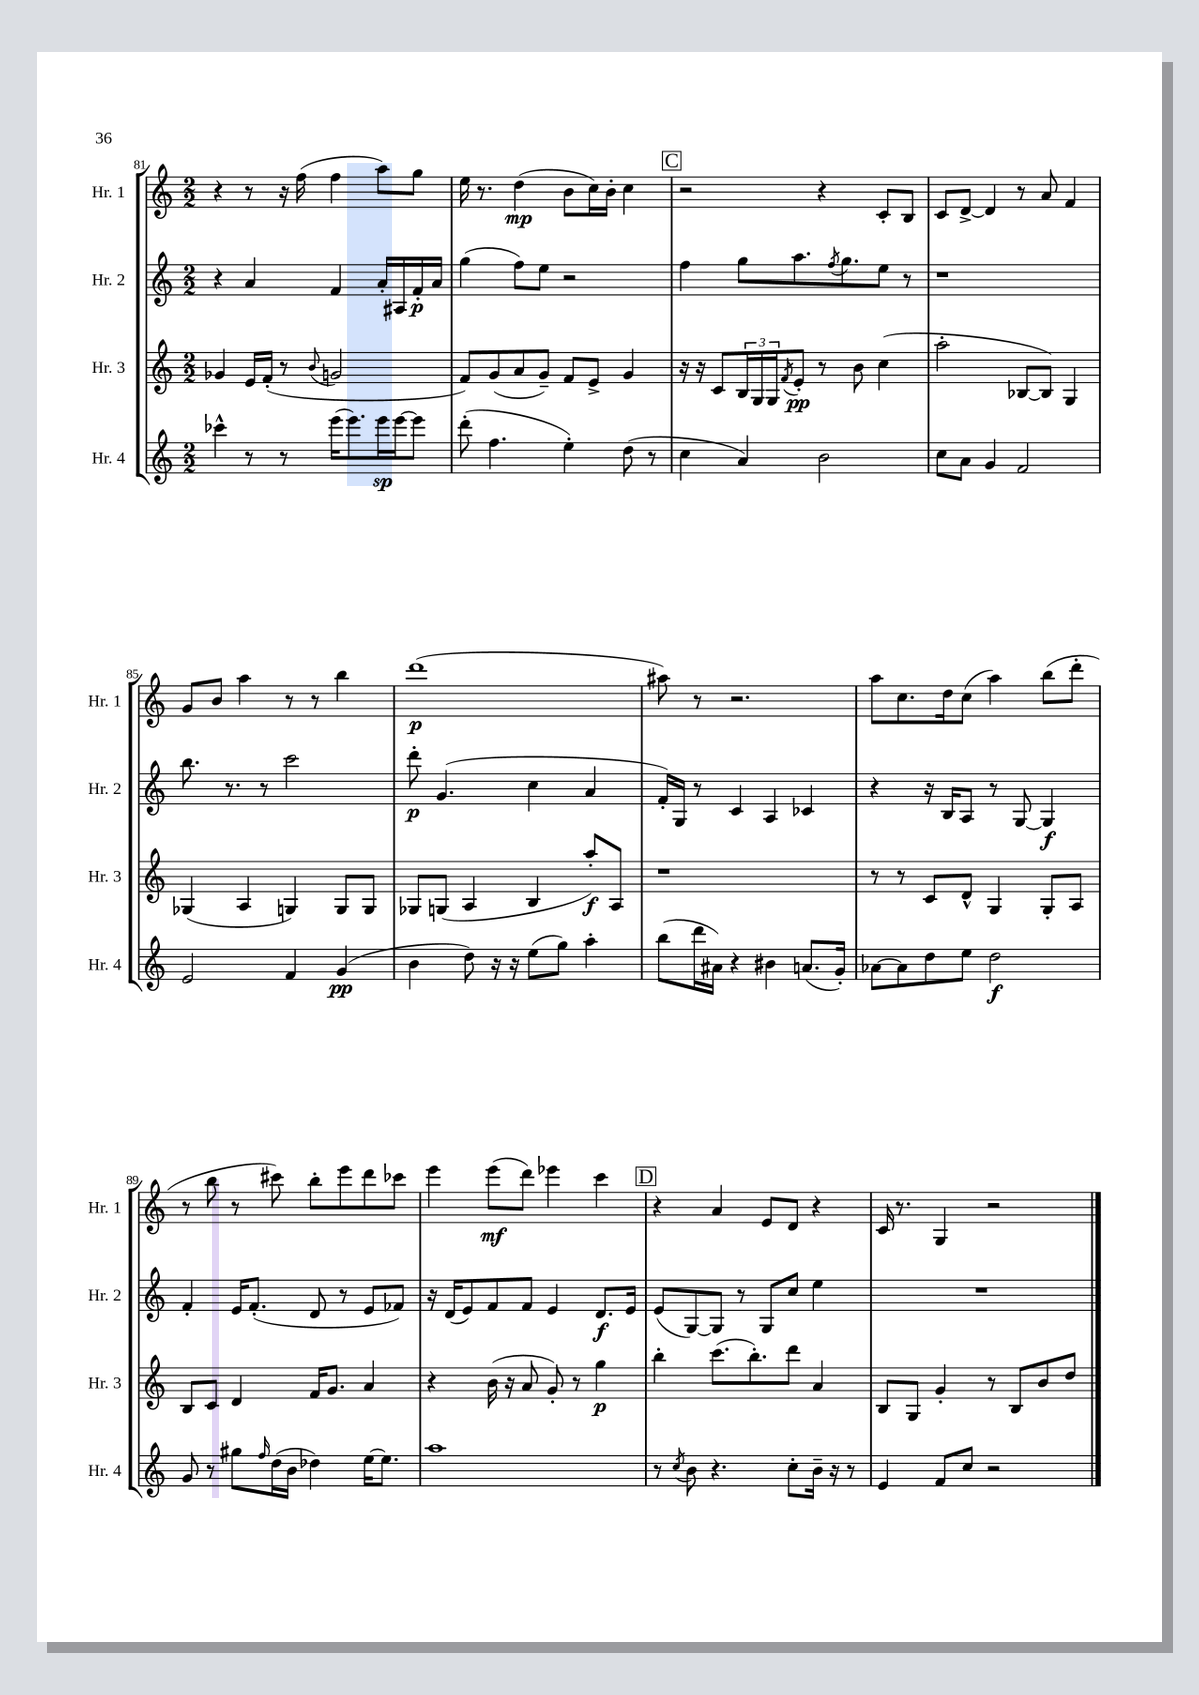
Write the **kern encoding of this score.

**kern	**dynam	**kern	**dynam	**kern	**dynam	**kern	**dynam
*part4	*part4	*part3	*part3	*part2	*part2	*part1	*part1
*staff4	*staff4	*staff3	*staff3	*staff2	*staff2	*staff1	*staff1
*I"Hr. 4	*	*I"Hr. 3	*	*I"Hr. 2	*	*I"Hr. 1	*
*I'Hr. 4	*	*I'Hr. 3	*	*I'Hr. 2	*	*I'Hr. 1	*
*clefG2	*	*clefG2	*	*clefG2	*	*clefG2	*
*k[]	*	*k[]	*	*k[]	*	*k[]	*
*M2/2	*	*M2/2	*	*M2/2	*	*M2/2	*
=81	=81	=81	=81	=81	=81	=81	=81
4ccc-X^^\	.	4g-X/	.	4r	.	4r	.
8r	.	16e/LL	.	4a/	.	8r	.
.	.	(16f'/JJ	.	.	.	.	.
8r	.	8r	.	.	.	16r	.
.	.	.	.	.	.	(16ff\	.
.	.	8qqb/	.	.	.	.	.
(16eee\KL	.	2gn/	.	4f/	.	4ff\	.
8.eee\)	.	.	.	.	.	.	.
16eee\L	sp	.	.	16a'/LL	.	8aa\L)	.
[16eee\J	.	.	.	16A#X/	.	.	.
8eee\J]	.	.	.	16f'/	p	8gg\J	.
.	.	.	.	16a/JJ	.	.	.
=82	=82	=82	=82	=82	=82	=82	=82
(8ddd'\	.	8f/L)	.	(4gg\	.	16ee\	.
.	.	.	.	.	.	8.r	.
4.ff\	.	(8g/	.	.	.	.	.
.	.	8a/	.	8ff\L)	.	(4dd\	mp
.	.	8g~/J)	.	8ee\J	.	.	.
4ee'\)	.	8f/L	.	2r	.	8b\L	.
.	.	8e^/J	.	.	.	16cc\L)	.
.	.	.	.	.	.	16b'\JJ	.
(8dd\	.	4g/	.	.	.	4cc\	.
8r	.	.	.	.	.	.	.
!!LO:REH:place=s1:t=C
=83	=83	=83	=83	=83	=83	=83	=83
4cc\	.	16r	.	4ff\	.	2r	.
.	.	16r	.	.	.	.	.
.	.	8c/L	.	.	.	.	.
4a/)	.	24B/L	.	8gg\L	.	.	.
.	.	24G/	.	.	.	.	.
.	.	24G/J	.	.	.	.	.
.	.	8qf/	.	.	.	.	.
.	.	8e'/J	pp	8.aa\	.	.	.
2b\	.	8r	.	.	.	4r	.
.	.	.	.	8qff/	.	.	.
.	.	.	.	8.gg\	.	.	.
.	.	8b\	.	.	.	.	.
.	.	(4cc\	.	8ee\J	.	8c'/L	.
.	.	.	.	8r	.	8B/J	.
=84	=84	=84	=84	=84	=84	=84	=84
8cc\L	.	2aa'\	.	1r	.	8c/L	.
8a\J	.	.	.	.	.	[8d^/J	.
4g/	.	.	.	.	.	4d/]	.
2f/	.	[8B-X/L	.	.	.	8r	.
.	.	8B-/J])	.	.	.	8a/	.
.	.	4G/	.	.	.	4f/	.
!!LO:LB:g=z
=85	=85	=85	=85	=85	=85	=85	=85
2e/	.	(4G-X/	.	8.bb\	.	8g/L	.
.	.	.	.	.	.	8b/J	.
.	.	.	.	8.r	.	.	.
.	.	4A/	.	.	.	4aa\	.
.	.	.	.	8r	.	.	.
4f/	.	4Gn/)	.	2ccc\	.	8r	.
.	.	.	.	.	.	8r	.
(4g/	pp	8G/L	.	.	.	4bb\	.
.	.	8G/J	.	.	.	.	.
=86	=86	=86	=86	=86	=86	=86	=86
4b\	.	8G-X/L	.	8ddd'\	p	(1ddd	p
.	.	(8Gn/J	.	(4.g/	.	.	.
8dd\)	.	4A/	.	.	.	.	.
16r	.	.	.	.	.	.	.
16r	.	.	.	.	.	.	.
(8ee\L	.	4B/	.	4cc\	.	.	.
8gg\J)	.	.	.	.	.	.	.
4aa'\	.	8aa'/L)	f	4a/	.	.	.
.	.	8A/J	.	.	.	.	.
=87	=87	=87	=87	=87	=87	=87	=87
(8bb\L	.	1r	.	16f'/LL)	.	8aa#X\)	.
.	.	.	.	16G/JJ	.	.	.
16ddd\L	.	.	.	8r	.	8r	.
16a#X\JJ)	.	.	.	.	.	.	.
4r	.	.	.	4c/	.	2.r	.
4b#X\	.	.	.	4A/	.	.	.
(8.an/L	.	.	.	4c-X/	.	.	.
16g'/Jk)	.	.	.	.	.	.	.
=88	=88	=88	=88	=88	=88	=88	=88
[8a-X\L	.	8r	.	4r	.	8aa\L	.
8a-\]	.	8r	.	.	.	8.cc\	.
8dd\	.	8c/L	.	16r	.	.	.
.	.	.	.	16B/KL	.	16dd\k	.
8ee\J	.	8d^^/J	.	8A/J	.	(8cc\J	.
2dd\	f	4G/	.	8r	.	4aa\)	.
.	.	.	.	[8G/	.	.	.
.	.	8G'/L	.	4G/]	f	(8bb\L	.
.	.	8A/J	.	.	.	8ddd'\J	.
!!LO:LB:g=z
=89	=89	=89	=89	=89	=89	=89	=89
8g/	.	8B/L	.	4f'/	.	8r	.
8r	.	8c/J	.	.	.	8bb\	.
8gg#X\L	.	4d/	.	16e/KL	.	8r	.
.	.	.	.	(8.f'/J	.	.	.
16qqff/	.	.	.	.	.	.	.
(16dd\L	.	.	.	.	.	8ccc#X\)	.
16b\JJ	.	.	.	.	.	.	.
4dd-X\)	.	16f/KL	.	8d/	.	8bb'\L	.
.	.	8.g/J	.	.	.	.	.
.	.	.	.	8r	.	8eee\	.
[16ee\KL	.	4a/	.	8e/L	.	8ddd\	.
8.ee\J]	.	.	.	.	.	.	.
.	.	.	.	8f-X/J)	.	8ccc-X\J	.
=90	=90	=90	=90	=90	=90	=90	=90
1aa	.	4r	.	16r	.	4eee\	.
.	.	.	.	(16d/KL	.	.	.
.	.	.	.	8e/)	.	.	.
.	.	(16b\	.	8f/	.	(8eee\L	mf
.	.	16r	.	.	.	.	.
.	.	8a/	.	8f/J	.	8ddd\J)	.
.	.	8g'/)	.	4e/	.	4eee-X\	.
.	.	8r	.	.	.	.	.
.	.	4gg\	p	8.d/L	f	4ccc\	.
.	.	.	.	16e/Jk	.	.	.
!!LO:REH:place=s1:t=D
=91	=91	=91	=91	=91	=91	=91	=91
8r	.	4bb'\	.	(8e/L	.	4r	.
8qcc/	.	.	.	.	.	.	.
8b\	.	.	.	[8G/)	.	.	.
4.r	.	(8.ccc\L	.	8G/J]	.	4a/	.
.	.	.	.	8r	.	.	.
.	.	8.bb'\)	.	.	.	.	.
.	.	.	.	8G/L	.	8e/L	.
8cc'\L	.	8ddd\J	.	8cc/J	.	8d/J	.
16b~\Jk	.	4a/	.	4ee\	.	4r	.
16r	.	.	.	.	.	.	.
8r	.	.	.	.	.	.	.
=92	=92	=92	=92	=92	=92	=92	=92
4e/	.	8B/L	.	1r	.	16c/	.
.	.	.	.	.	.	8.r	.
.	.	8G/J	.	.	.	.	.
8f/L	.	4g'/	.	.	.	4G/	.
8cc/J	.	.	.	.	.	.	.
2r	.	8r	.	.	.	2r	.
.	.	8B/L	.	.	.	.	.
.	.	8b/	.	.	.	.	.
.	.	8dd/J	.	.	.	.	.
==	==	==	==	==	==	==	==
*-	*-	*-	*-	*-	*-	*-	*-
